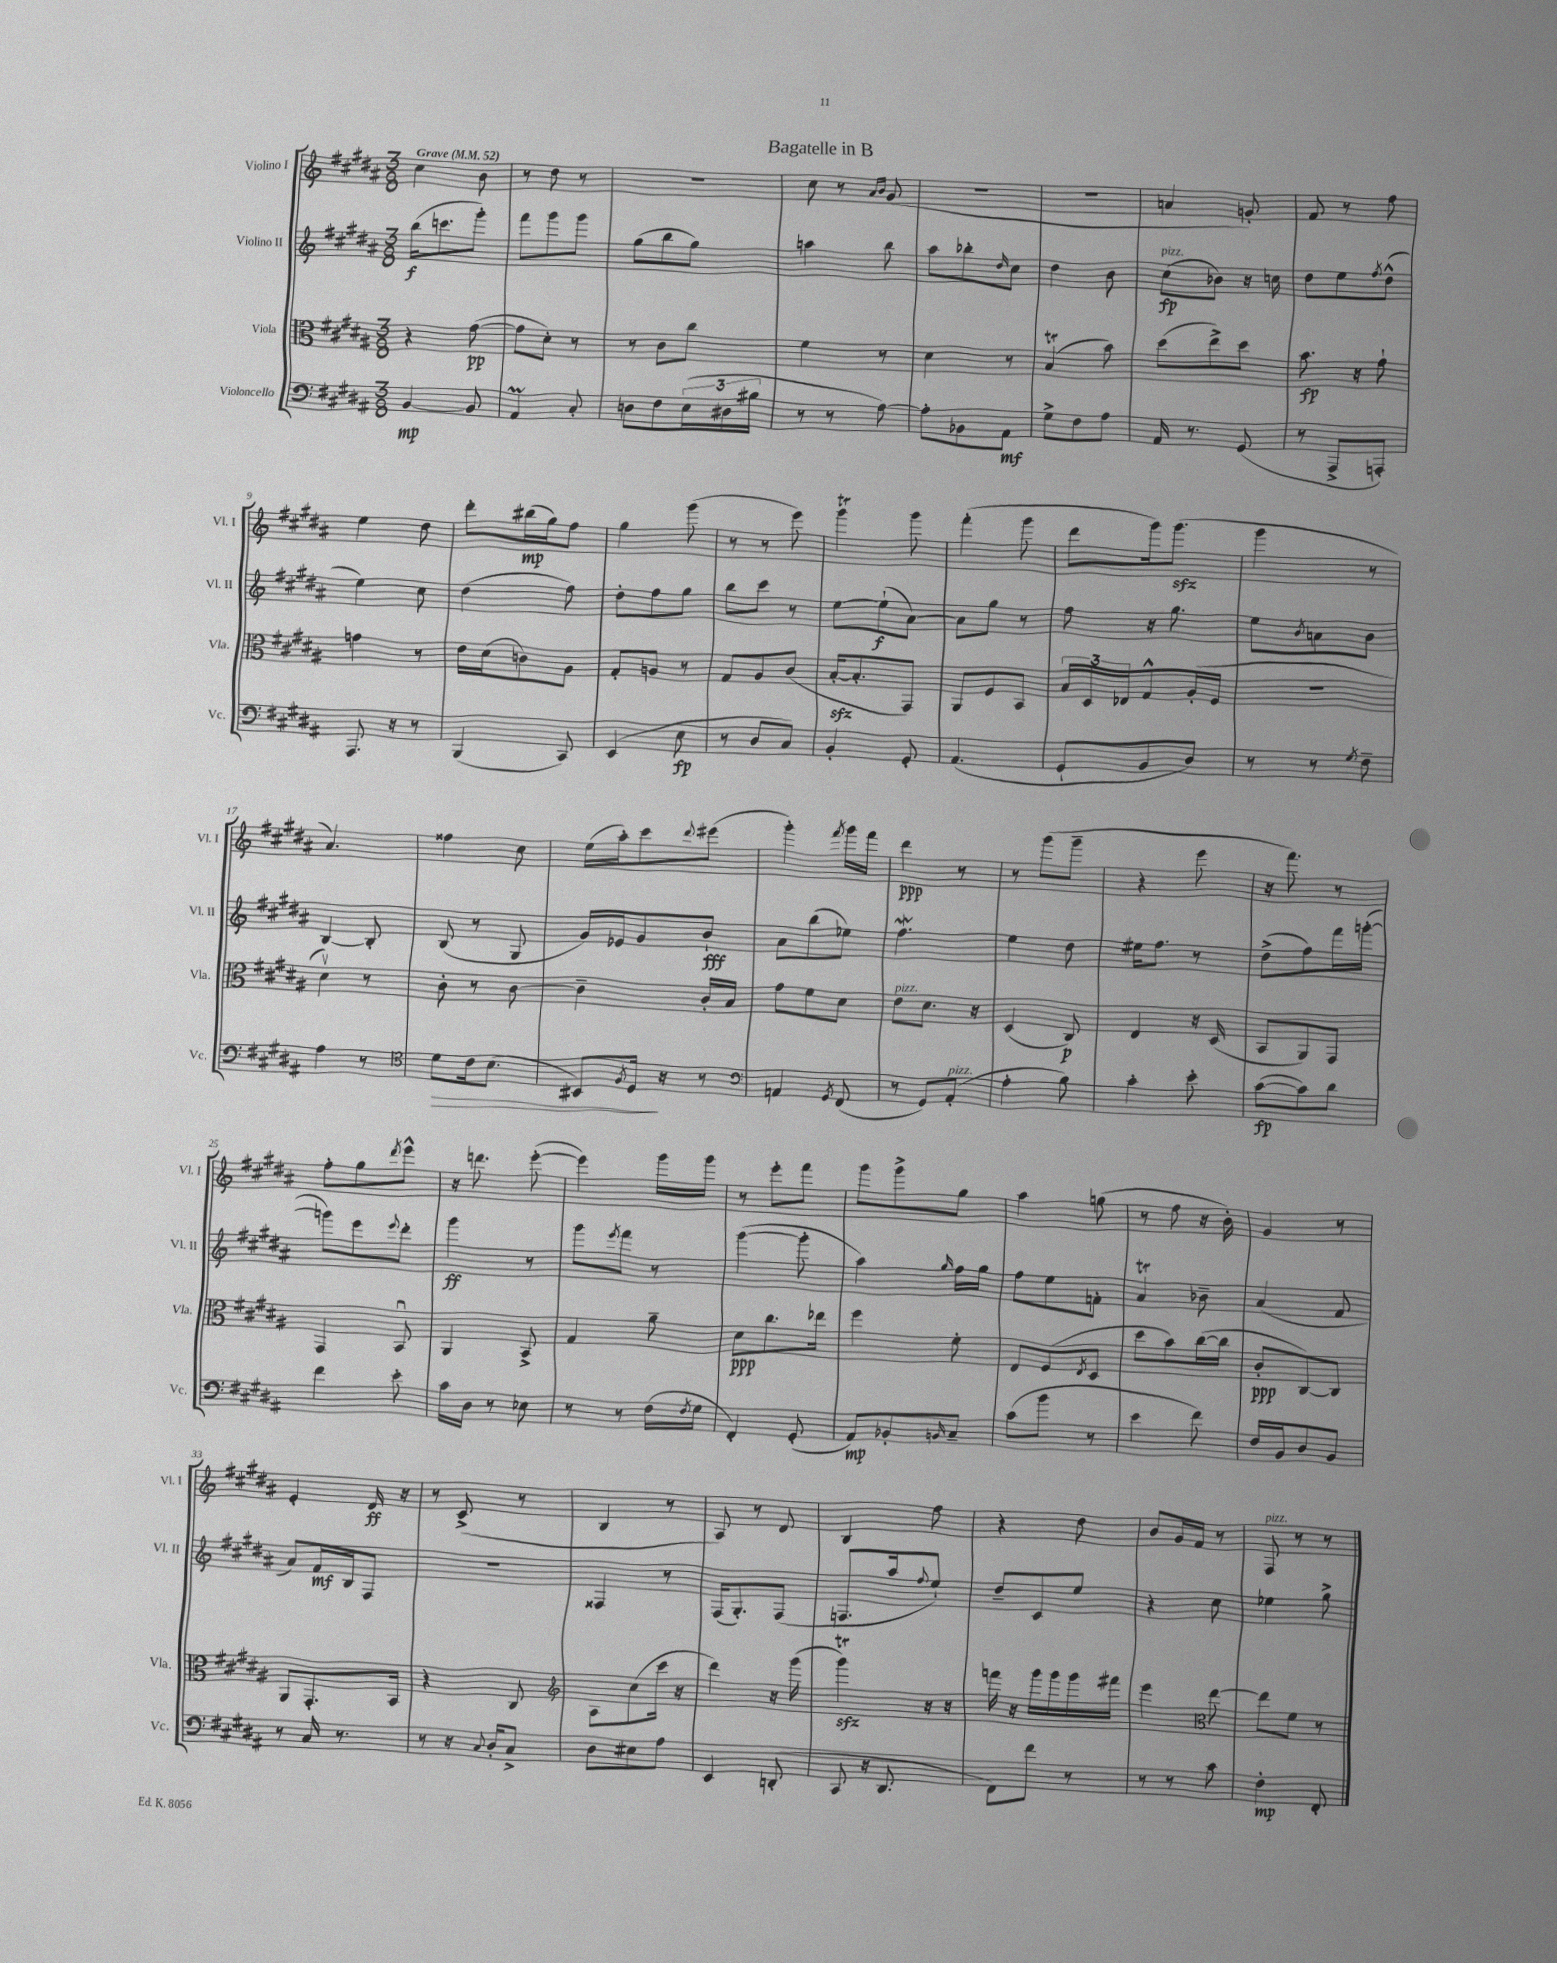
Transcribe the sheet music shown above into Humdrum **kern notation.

**kern	**kern	**kern	**kern
*staff4	*staff3	*staff2	*staff1
*clefF4	*clefC3	*clefG2	*clefG2
*k[f#c#g#d#a#]	*k[f#c#g#d#a#]	*k[f#c#g#d#a#]	*k[f#c#g#d#a#]
*M3/8	*M3/8	*M3/8	*M3/8
*MM52	*MM52	*MM52	*MM52
[4BB	4r	(16bb	4cc#
.	.	8.ccc	.
8BB]	([8g#	8ggg#')	8b
=	=	=	=
4AA#	8g#]	8fff#	8r
.	8d#')	8ggg#	8dd#
8C#'	8r	8ggg#	8r
=	=	=	=
8D	8r	(8gg#	4.r
8F#	8c#	8bb	.
(24E	8cc#	8gg#)	.
24D#	.	.	.
24B#	.	.	.
=	=	=	=
8r	4f#	4aa	8cc#
8r	.	.	8r
.	.	.	16qqa#
.	.	.	16qqb
[8A#)	8r	8bb	(8g#
=	=	=	=
8A#']	4d#	8aa#	4.r
8BB-	.	8bb-'	.
.	.	16qqdd#	.
8AA#	8r	8cc#	.
=	=	=	=
8G#^	(4B	4dd#	4.r
8F#	.	.	.
8A#	8b)	8b	.
=	=	=	=
16AA#	(8dd#	(8cc#	4a
8.r	.	.	.
.	8ee^)	8b-)	.
(8GG#	8dd#	16r	8g')
.	.	16cc	.
=	=	=	=
8r	8.b	8dd#	8f#
8AAA#^	.	8ee	8r
.	16r	.	.
.	.	8qff#	.
8AAA')	8g#`	(8dd#^^	8ff#
=	=	=	=
8.AAA#	4g	4ee)	4ee
16r	.	.	.
8r	8r	8cc#	8dd#
=	=	=	=
(4BBB	16e	(4dd#	8ddd#'
.	(16d#	.	.
.	8c)	.	(16bb#
.	.	.	16gg#)
8CC#)	8A#	8ff#)	8ff#
=	=	=	=
(4EE	8G#'	8dd#'	4gg#
.	8A	8ff#	.
8E	8r	8gg#	(8ggg#
=	=	=	=
8r	8G#	8bb	8r
8D#	8A#	8ccc#	8r
8C#)	(8c#	8r	8eee)
=	=	=	=
4BB'	[16B'	[8ee	4ggg#
.	8.B']	.	.
.	.	(8ee`]	.
8GG#'	8GG#)	[8a#)	8ggg#
=	=	=	=
(4.AA#	8AA#	8a#]	(4fff#'
.	8F#	8gg#	.
.	8BB	8r	8ggg#
=	=	=	=
8GG#`	24B	8ff#	8ddd#
.	24D#	.	.
.	24E-	.	.
8BB	8G#^^	16r	16ggg#)
.	.	8.gg#	(8.ggg#
8D#)	(16A#'	.	.
.	16F#	.	.
=	=	=	=
8r	4.r	8ee	4ggg#
.	.	8qb	.
8r	.	8a	.
8qG#	.	.	.
8F#~	.	8b	8r
=	=	=	=
4A#	4d#v)	[4B	4.a#)
8r	8r	8B']	.
=	=	=	=
*clefC4	*	*	*
8d#	8c#'	(8B	4ff##
16c#	8r	8r	.
(8.B	.	.	.
.	[8c#	8G#	8cc#
=	=	=	=
8BB#)	4c#~]	16g#)	(16ee
.	.	16e-	16aa#')
8qF#	.	.	.
16D#	.	8g#	8ccc#
16r	.	.	.
.	.	.	8qqddd#
8r	16c#'	8b`	(8eee#
.	16B	.	.
=	=	=	=
*clefF4	*	*	*
4AA	8g#	8a#	4ggg#')
.	8f#	(8bb	.
8qGG#	.	.	8qfff#
(8FF#	8d#	8ee-)	16ggg#
.	.	.	16fff#
=	=	=	=
8r	8e	4.ff#	4ddd#
8GG#)	8.d#	.	.
(8AA#'	.	.	8r
.	16r	.	.
=	=	=	=
4A#'	(4D#	4ee	8r
.	.	.	(8ggg#
8B)	8C#)	8dd#	8ggg#~
=	=	=	=
4c#'	4E	16ee#	4r
.	.	8.ff#	.
8e'	16r	8r	8eee
.	(16D#	.	.
=	=	=	=
([8c#	8BB	(8dd#^	16r
.	.	.	8.fff#)
8c#])	8AA#)	8ff#)	.
8d#	8GG#	16fff#	8r
.	.	([16ggg'	.
=	=	=	=
4f#	4GG#	8ggg])	8ff#'
.	.	8eee	8gg#
.	.	8qqeee	8qddd#
8e'	8BBu	8ddd#'	8eee^^
=	=	=	=
16c#	4AA#	4ggg#	16r
16D#	.	.	8.ddd
8r	.	.	.
8E-	8BB^	8r	([8eee'
=	=	=	=
8r	4G#	8ggg#	4eee])
.	.	8qeee	.
8r	.	8fff#	.
(16F#	8a#~	8r	16ggg#
8qF#	.	.	.
16G#	.	.	16ggg#
=	=	=	=
4FF#')	8d#	([4ggg#	8r
.	8.cc#	.	8eee'
(8GG#'	.	8ggg#']	8fff#
.	16ee-	.	.
=	=	=	=
8AA#)	4ff#	4aa#)	8ggg#
8BB-'	.	.	8ggg#^
16qqBB	.	16qqgg#	.
8C#~	8f#'	16ff#	8gg#
.	.	16gg#	.
=	=	=	=
(8c#	8E	8ff#	4aa#
8b	(8F#	8ee	.
.	8qE	.	.
8r	8D#	8f'	(8gg
=	=	=	=
4e	8dd#	4a#	8r
.	8b)	.	8ff#
8f#)	([16cc#	8b-~	16r
.	16cc#]	.	16b')
=	=	=	=
16F#	8c#'	(4a#	4g#
16BB	.	.	.
8D#	[8C#)	.	.
8BB	8C#]	8f#	8r
=	=	=	=
8r	8AA#	8a#)	4e'
16C#	8.GG#'	16f#	.
8.r	.	16B	.
.	.	8F#	16d#
.	16BB	.	16r
=	=	=	=
8r	4r	4.r	8r
16r	.	.	(8c#^
8qqC#	.	.	.
16D#'	.	.	.
8C#^	8C#	.	8r
=	=	=	=
*	*clefG2	*	*
8D#	8A#	4F##	4B
8E#	(8cc#	.	.
8A#	16ccc#	8r	8r
.	16r	.	.
=	=	=	=
4EE	4ddd#)	(16F#	8A#)
.	.	8.G#')	.
.	.	.	8r
(8DD'	16r	(8F#	8d#
.	(16ggg#	.	.
=	=	=	=
8CC#	4ggg#)	8.F	4B
16r	.	.	.
8.DD#	.	16aa#	.
.	.	8qqff#	.
.	16r	8ee`)	8ff#
.	16r	.	.
=	=	=	=
8FF#)	16fff	8dd#~	4r
.	16r	.	.
8f#	16ggg#	8c#	.
.	16ggg#	.	.
8r	16ggg#	8ee	8dd#
.	16fff#	.	.
=	=	=	=
8r	4eee	4r	8b
8r	.	.	16g#
.	.	.	16f#
*	*clefC3	*	*
8c#	[8ee	8cc#	8r
=	=	=	=
4F#'	8ee]	4ee-	8F#
.	8f#	.	8r
8FF#'	8r	8gg#^	8r
==	==	==	==
*-	*-	*-	*-
